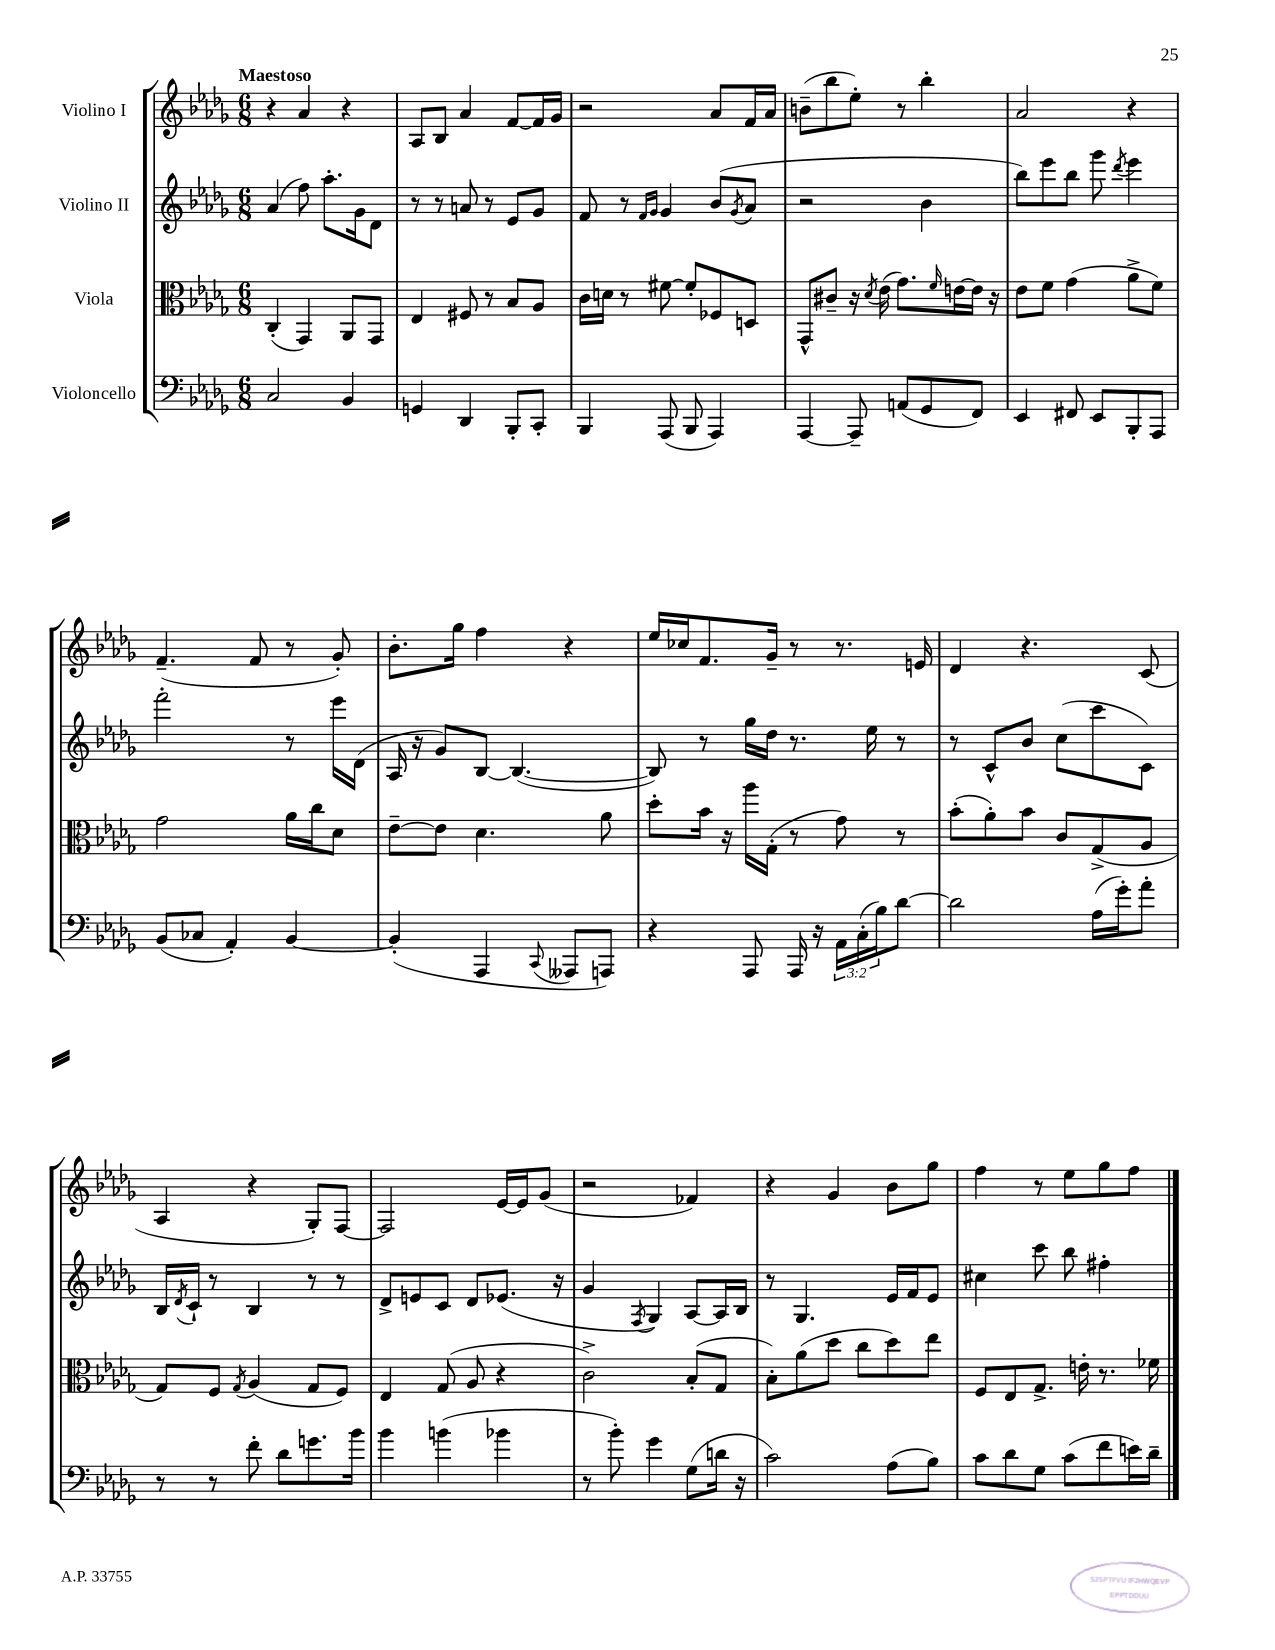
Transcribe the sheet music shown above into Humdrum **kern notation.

**kern	**kern	**kern	**kern
*staff4	*staff3	*staff2	*staff1
*clefF4	*clefC3	*clefG2	*clefG2
*k[b-e-a-d-g-]	*k[b-e-a-d-g-]	*k[b-e-a-d-g-]	*k[b-e-a-d-g-]
*M6/8	*M6/8	*M6/8	*M6/8
2C	(4C'	(4a-	4r
.	4GG-)	8ff)	4a-
.	.	8.aa-'	.
4BB-	8AA-	.	4r
.	.	16g-	.
.	8GG-	8d-	.
=	=	=	=
4GG	4E-	8r	8A-
.	.	8r	8B-
4DD-	8F#	8a	4a-
.	8r	8r	.
8BBB-'	8B-	8e-	[8f
8CC'	8A-	8g-	16f]
.	.	.	16g-
=	=	=	=
4BBB-	16c	8f	2r
.	16d	.	.
.	8r	8r	.
.	.	16qqf	.
.	.	16qqg-	.
(8AAA-	[8f#	4g-	.
8BBB-	8f#']	.	.
4AAA-)	8F-	(8b-	8a-
.	.	8qg-	.
.	8D	8a-	16f
.	.	.	16a-
=	=	=	=
[4AAA-	8GG-^^	2r	(8b~
.	8c#~	.	8bb-
8AAA-~]	16r	.	8ee-')
.	8qd-	.	.
.	(16e-	.	.
(8AA	8.g-)	.	8r
8GG-	.	4b-	4bb-'
.	16qqf	.	.
.	[16e	.	.
8FF)	16e]	.	.
.	16r	.	.
=	=	=	=
4EE-	8e-	8bb-)	2a-
.	8f	8eee-	.
8FF#	(4g-	8bb-	.
8EE-	.	8ggg-	.
.	.	8qddd-	.
8BBB-'	8a-^	4eee-	4r
8AAA-	8f)	.	.
=	=	=	=
(8BB-	2g-	2fff'	(4.f~
8C-	.	.	.
4AA-')	.	.	.
.	.	.	8f
[4BB-	16a-	8r	8r
.	16cc	.	.
.	8d-	16eee-	8g-')
.	.	(16d-	.
=	=	=	=
(4BB-']	[8e-~	16A-	8.b-'
.	.	16r	.
.	8e-]	8g-)	.
.	.	.	16gg-
4AAA-	4.d-	[8B-	4ff
.	.	(4.B-_	.
8qqCC	.	.	.
8AAA--	.	.	4r
8AAA)	8a-	.	.
=	=	=	=
4r	8dd-'	8B-])	16ee-
.	.	.	16cc-
.	16b-	8r	8.f
.	16r	.	.
8AAA-	16aa-	16gg-	.
.	(16G-'	16dd-	16g-~
16AAA-	8r	8.r	8r
16r	.	.	.
24AA-	8g-)	.	8.r
(24C'	.	.	.
.	.	16ee-	.
24B-)	.	.	.
[8d-	8r	8r	.
.	.	.	16e
=	=	=	=
2d-]	(8b-'	8r	4d-
.	8a-')	8c^^	.
.	8b-	8b-	4.r
.	8c	(8cc	.
(16A-	(8G-^	8ccc	.
16g-')	.	.	.
8a-'	8A-	8c)	(8c
=	=	=	=
8r	8G-)	16B-	4A-
.	.	8qd-	.
.	.	16c`	.
8r	8F	8r	.
.	8qG-	.	.
8f'	(4A-	4B-	4r
8d-	.	.	.
8.g	8G-	8r	8G-')
.	8F)	8r	[8F
16b-	.	.	.
=	=	=	=
4b-	4E-	8d-^	2F]
.	.	8e	.
(4b	(8G-	8c	.
.	8A-	8d-	.
4b-	4r	(8.e-	[16e-
.	.	.	16e-]
.	.	.	(8g-
.	.	16r	.
=	=	=	=
8r	2c^)	4g-	2r
8b-')	.	.	.
.	.	8qF	.
4g-	.	4G-)	.
(8G-	(8B-'	[8A-	4f-)
16d	8G-	16A-]	.
16r	.	16B-	.
=	=	=	=
2c)	8B-')	8r	4r
.	(8a-	4.G-	.
.	8dd-	.	4g-
.	8cc	.	.
(8A-	8dd-)	16e-	8b-
.	.	16f	.
8B-)	8ee-	8e-	8gg-
=	=	=	=
8c	8F	4cc#	4ff
8d-	8E-	.	.
8G-	8.G-^	8ccc	8r
(8c	.	8bb-	8ee-
.	16e'	.	.
8f	8.r	4ff#'	8gg-
16e)	.	.	8ff
16d-~	16f-	.	.
==	==	==	==
*-	*-	*-	*-
